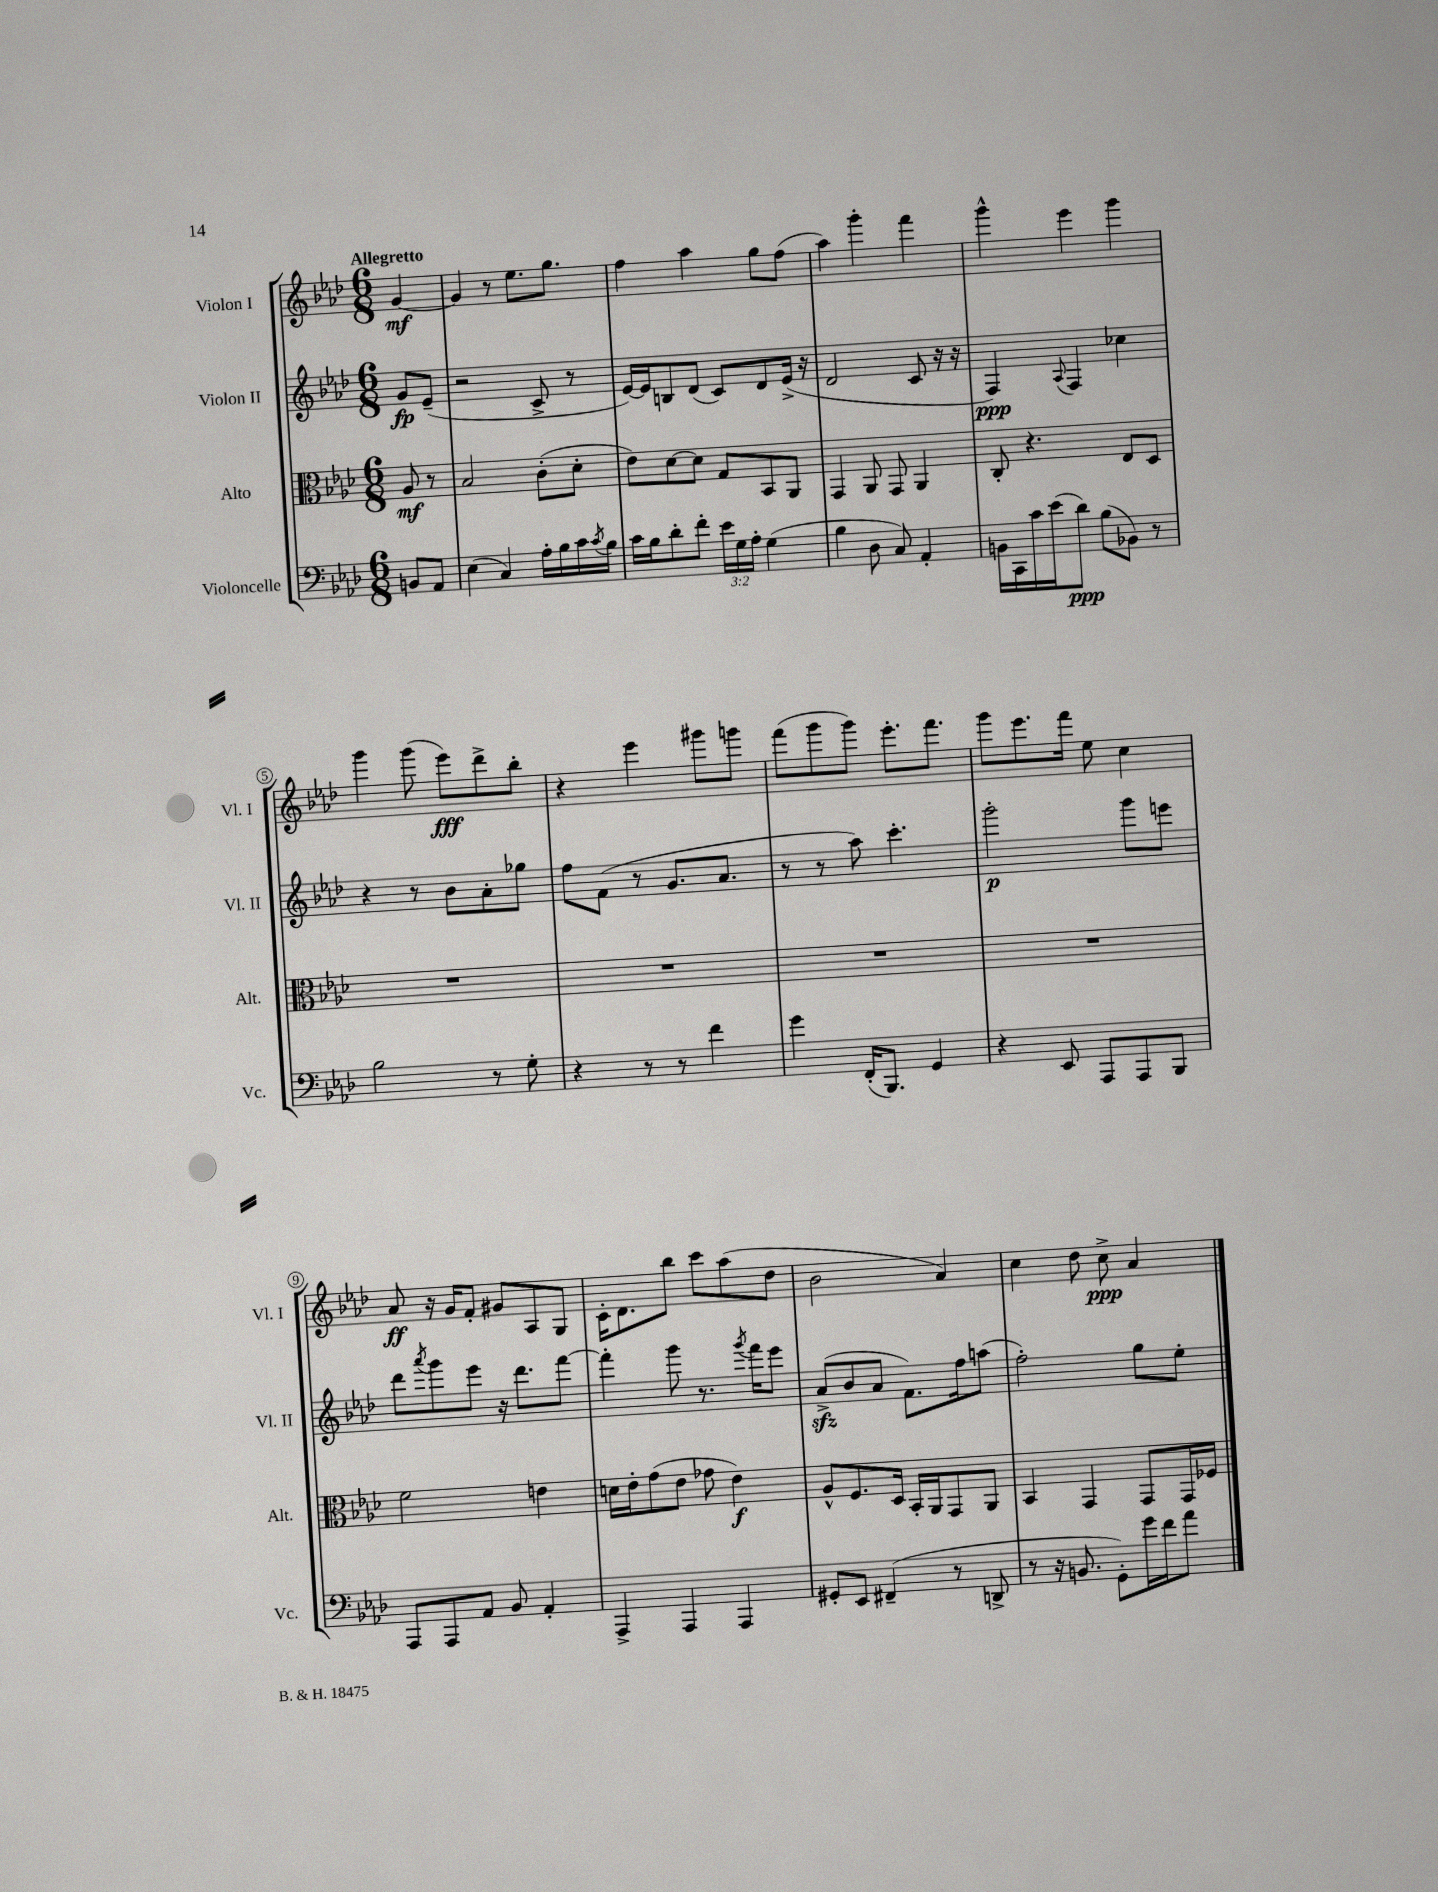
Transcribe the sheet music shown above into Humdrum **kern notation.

**kern	**kern	**kern	**kern
*staff4	*staff3	*staff2	*staff1
*clefF4	*clefC3	*clefG2	*clefG2
*k[b-e-a-d-]	*k[b-e-a-d-]	*k[b-e-a-d-]	*k[b-e-a-d-]
*M6/8	*M6/8	*M6/8	*M6/8
8BB	8A-	8g	[4g
8AA-	8r	(8e-~	.
=	=	=	=
(4E-	2B-	2r	4g]
4C)	.	.	8r
.	.	.	8.ee-
16A-'	(8c'	8c^	.
16B-	.	.	8.gg
16c	8d-'	8r	.
8qc	.	.	.
16B-	.	.	.
=	=	=	=
16c	8e-)	[16e-)	4ff
16B-	.	16e-]	.
8d-'	[8d-	8B	.
8f'	8d-]	(8d-	4aa-
24e-	8G	8c)	.
24G	.	.	.
24A-'	.	.	.
(4G	8BB-	8d-	8gg
.	8AA-	(16e-^	(8ff
.	.	16r	.
=	=	=	=
4B-	4GG	2d-	4aa-)
8D-	8AA-	.	4ggg'
8C)	8GG	.	.
4AA-'	4AA-	8c	4fff
.	.	16r	.
.	.	16r	.
=	=	=	=
16BB	8C'	4F)	4ggg^^
16CC	.	.	.
16c	4.r	.	.
(16e-	.	.	.
.	.	8qqA-	.
8d-)	.	4F	4eee-
(8B-	.	.	.
8BB-)	8E-	4cc-	4ggg
8r	8D-	.	.
=	=	=	=
2B-	2.r	4r	4ggg
.	.	8r	(8ggg
.	.	8b-	8eee-)
8r	.	8a-'	8ddd-^
8G'	.	8gg-	8bb-'
=	=	=	=
4r	2.r	8ff	4r
.	.	(8f	.
8r	.	8r	4eee-
8r	.	8.g	.
4f	.	.	8ggg#
.	.	8.a-	.
.	.	.	8ggg
=	=	=	=
4g	2.r	8r	(8fff
.	.	8r	8ggg
(16FF'	.	8aa-)	8ggg)
8.BBB-)	.	.	.
.	.	4.ccc'	8.eee-'
4GG	.	.	.
.	.	.	8.fff
=	=	=	=
4r	2.r	2ggg'	8ggg
.	.	.	8.eee-
8EE-	.	.	.
.	.	.	16fff
8AAA-	.	.	8ee-
8AAA-	.	8ggg	4cc
8BBB-	.	8eee	.
=	=	=	=
8AAA-	2f	8ddd-	8a-
.	.	8qaaa-	.
8AAA-	.	8ggg	16r
.	.	.	16g
8AA-	.	8eee-	8f'
8BB-	.	16r	8g#
.	.	8.ddd-	.
4AA-'	4e	.	8A-
.	.	[8fff	8G
=	=	=	=
4AAA-^	16d	4fff']	16c'
.	16e-'	.	8.d-
.	(8g	.	.
4AAA-	8e-	8ggg	8bb-
.	8g-	8.r	8ccc
4AAA-	4e-)	.	(8aa-
.	.	8qggg	.
.	.	16fff	.
.	.	8eee-	8dd-
=	=	=	=
8GG#'	8A-^^	(8a-^	2b-
8EE-	8.F	8b-	.
(4FF#~	.	8a-	.
.	16D-	.	.
.	16BB-'	8.f)	.
.	16AA-	.	.
8r	8GG	.	4a-)
.	.	16ff	.
8DD^	8AA-	(8aa	.
=	=	=	=
8r	4BB-	2ff')	4cc
16r	.	.	.
8.BB	.	.	.
.	4GG	.	8dd-
8GG')	.	.	8cc^
16g	8GG	8gg	4a-
16f	.	.	.
8a-	16GG	8ee-'	.
.	16F-	.	.
==	==	==	==
*-	*-	*-	*-
